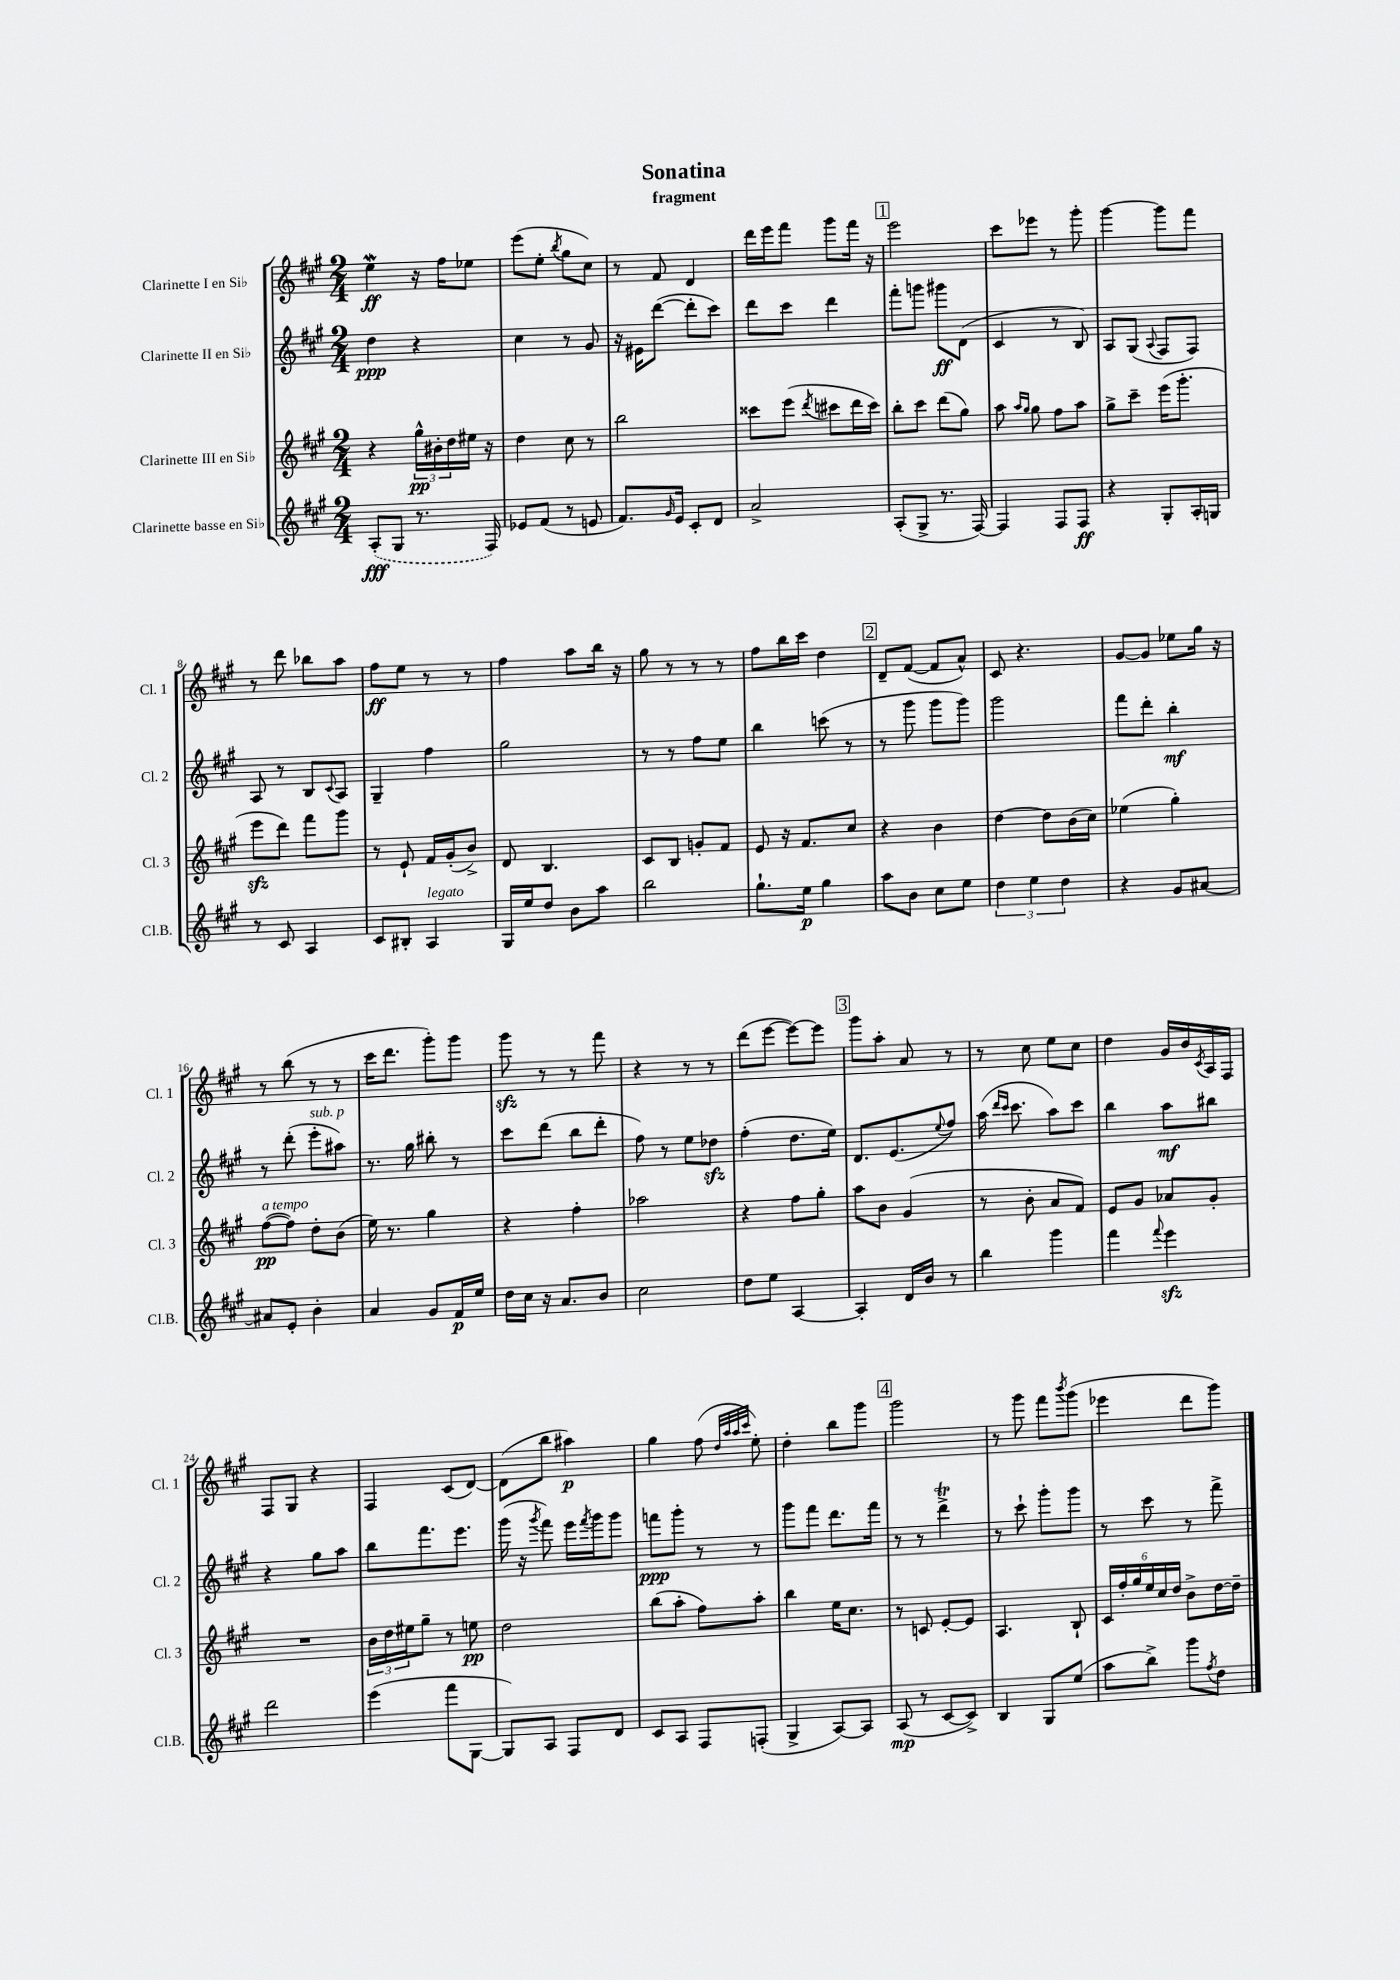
\header { title = "Sonatina" subtitle = "fragment" }
<<
\new StaffGroup <<
\new Staff = "s0" \with { instrumentName = "Clarinette I en Sib" shortInstrumentName = "Cl. 1" } {
    \clef treble \key a \major \numericTimeSignature \time 2/4
    e''4\mordent\ff r16 fis''16 ees''8 |
    e'''8( e''8-. \acciaccatura { b''8 } gis''8 cis''8) |
    r8 fis'8 d'4 |
    d'''16 e'''16 fis'''8 gis'''8 fis'''16 r16 |
    \mark \markup { \box "1" } e'''2 |
    cis'''8 ees'''8 r8 gis'''8-. |
    gis'''4~ gis'''8 fis'''8 |
    r8 d'''8 bes''8 a''8 |
    fis''8\ff e''8 r8 r8 |
    fis''4 a''8 b''16 r16 |
    gis''8 r8 r8 r8 |
    fis''8 b''16 cis'''16 d''4 |
    \mark \markup { \box "2" } d'8-- fis'8~( fis'8 a'8-^) |
    cis'8 r4. |
    gis'8~ gis'8 ees''8 gis''16 r16 |
    r8 b''8( r8 r8 |
    cis'''16 d'''8. gis'''8-.) gis'''8 |
    gis'''8\sfz r8 r8 fis'''8 |
    r4 r8 r8 |
    d'''8( e'''8~ e'''8~) e'''8 |
    \mark \markup { \box "3" } gis'''8 a''8-. a'8 r8 |
    r8 cis''8 e''8 cis''8 |
    d''4 gis'16 b'16 \acciaccatura { cis'8 } a16 fis16 |
    fis8 gis8 r4 |
    fis4 cis'8( d'8~) |
    d'8( b''8 ais''4\p) |
    gis''4 fis''8( \grace { d''32 a''32 a''32 cis'''32 } e''8-.) |
    d''4-. b''8 gis'''8 |
    \mark \markup { \box "4" } gis'''2 |
    r8 gis'''8 fis'''8 \acciaccatura { b'''8 } gis'''8( |
    ees'''4 d'''8 gis'''8) \bar "|." |
}
\new Staff = "s1" \with { instrumentName = "Clarinette II en Sib" shortInstrumentName = "Cl. 2" } {
    \clef treble \key a \major \numericTimeSignature \time 2/4
    d''4\ppp r4 |
    cis''4 r8 gis'8 |
    r16 eis'16 d'''8~( d'''8-. cis'''8) |
    d'''8 cis'''8 d'''4 |
    \mark \markup { \box "1" } fis'''8-. g'''8 gis'''8\ff d'8( |
    cis'4 r8 b8) |
    a8 gis8( \appoggiatura { a8 } fis8 fis8) |
    a8 r8 b8 \appoggiatura { cis'8 } a8 |
    gis4-- fis''4 |
    gis''2 |
    r8 r8 fis''8 e''8 |
    b''4 c'''8( r8 |
    \mark \markup { \box "2" } r8 gis'''8 gis'''8 gis'''8) |
    gis'''2 |
    fis'''8 d'''8-. b''4-.\mf |
    r8 d'''8-.( e'''8-.^\markup { \italic "sub. p" } ais''8) |
    r8. gis''16 bis''8-. r8 |
    cis'''8 d'''8( b''8 d'''8-. |
    fis''8) r8 e''8 des''8\sfz |
    fis''4-.( d''8. e''16) |
    \mark \markup { \box "3" } d'8. e'8.( \appoggiatura { e''8 } fis''8) |
    a''16( \grace { d'''16 cis'''16 } cis'''8. a''8) cis'''8 |
    b''4 a''8\mf bis''8 |
    r4 gis''8 a''8 |
    b''8 fis'''8. e'''8. |
    gis'''16( r16 \acciaccatura { gis'''8 } fis'''8) e'''16 \acciaccatura { fis'''8 } gis'''16 gis'''8 |
    f'''8\ppp gis'''8-. r8 r8 |
    gis'''8 fis'''8 d'''8. fis'''16 |
    \mark \markup { \box "4" } r8 r8 d'''4->\trill |
    r8 cis'''8-! gis'''8-. gis'''8 |
    r8 cis'''8 r8 fis'''8-> \bar "|." |
}
\new Staff = "s2" \with { instrumentName = "Clarinette III en Sib" shortInstrumentName = "Cl. 3" } {
    \clef treble \key a \major \numericTimeSignature \time 2/4
    r4 \tuplet 3/2 { gis''16-^\pp bis'16-. d''16 } eis''16 r16 |
    d''4 cis''8 r8 |
    b''2 |
    cisis'''8 e'''8( \acciaccatura { d'''8 } cis'''8 d'''16 cis'''16) |
    \mark \markup { \box "1" } b''8-. cis'''8 d'''8( gis''8) |
    a''8 \grace { a''16 gis''16 } gis''8 fis''8 a''8 |
    gis''8-> cis'''8-- e'''16( gis'''8.-. |
    e'''8\sfz d'''8) fis'''8 gis'''8 |
    r8 e'8-! fis'16 gis'16-.( b'8->) |
    d'8 b4. |
    cis'8 b8 g'8-. fis'8 |
    e'8 r16 fis'8. cis''8 |
    \mark \markup { \box "2" } r4 b'4 |
    d''4~ d''8 b'16( cis''16) |
    ees''4( gis''4-.) |
    fis''8~\pp^\markup { \italic "a tempo" }( fis''8) d''8-. b'8( |
    e''16) r8. gis''4 |
    r4 fis''4-. |
    aes''2 |
    r4 fis''8 gis''8-. |
    \mark \markup { \box "3" } a''8 b'8 gis'4( |
    r8 b'8-. a'8 fis'8) |
    e'8 gis'8 aes'8 gis'8-. |
    R2 |
    \tuplet 3/2 { b'16 d''16 eis''16 } gis''8-- r8 e''8\pp |
    d''2 |
    b''8( a''8-. fis''8) a''8-. |
    b''4 e''16 cis''8. |
    \mark \markup { \box "4" } r8 c'8 e'8~-. e'8 |
    a4. b8-! |
    \tuplet 6/4 { cis'16 fis''16-. gis''16 e''16 cis''16 d''16 } b'8-> d''16~ d''16-- \bar "|." |
}
\new Staff = "s3" \with { instrumentName = "Clarinette basse en Sib" shortInstrumentName = "Cl.B." } {
    \clef treble \key a \major \numericTimeSignature \time 2/4
    \once \slurDashed a8-.\fff( gis8 r8. fis16) |
    ees'8 fis'8( r8 e'8 |
    fis'8.) \grace { gis'16 } e'16 cis'8-. d'8 |
    a'2-> |
    \mark \markup { \box "1" } a8-.( gis8-> r8. fis16~) |
    fis4 fis8 fis8\ff |
    r4 gis8-. a16-. g16 |
    r8 cis'8 a4 |
    cis'8 bis8-. a4^\markup { \italic "legato" } |
    gis16 e''16 d''8 b'8 a''8 |
    b''2 |
    gis''8.-! e''16\p gis''4 |
    \mark \markup { \box "2" } a''8 b'8 cis''8 e''8 |
    \tuplet 3/2 { d''4 e''4 d''4 } |
    r4 gis'8 ais'8~ |
    ais'8 e'8-. b'4-. |
    a'4 gis'8 fis'16\p e''16 |
    d''16 cis''16 r16 a'8. b'8 |
    cis''2 |
    d''8 e''8 a4~ |
    \mark \markup { \box "3" } a4-. d'16 b'16 r8 |
    b''4 gis'''4 |
    fis'''4 \appoggiatura { fis'''8 } e'''4\sfz |
    d'''2 |
    e'''4( fis'''8 gis8~ |
    gis8) a8 fis8 d'8 |
    cis'8 a8 fis8 f8-.( |
    gis4-> a8~) a8 |
    \mark \markup { \box "4" } a8\mp( r8 cis'8~ cis'8->) |
    b4 gis8 e''8( |
    a''8 b''8->) gis'''8 \acciaccatura { fis''8 } d''8 \bar "|." |
}
>>
>>
